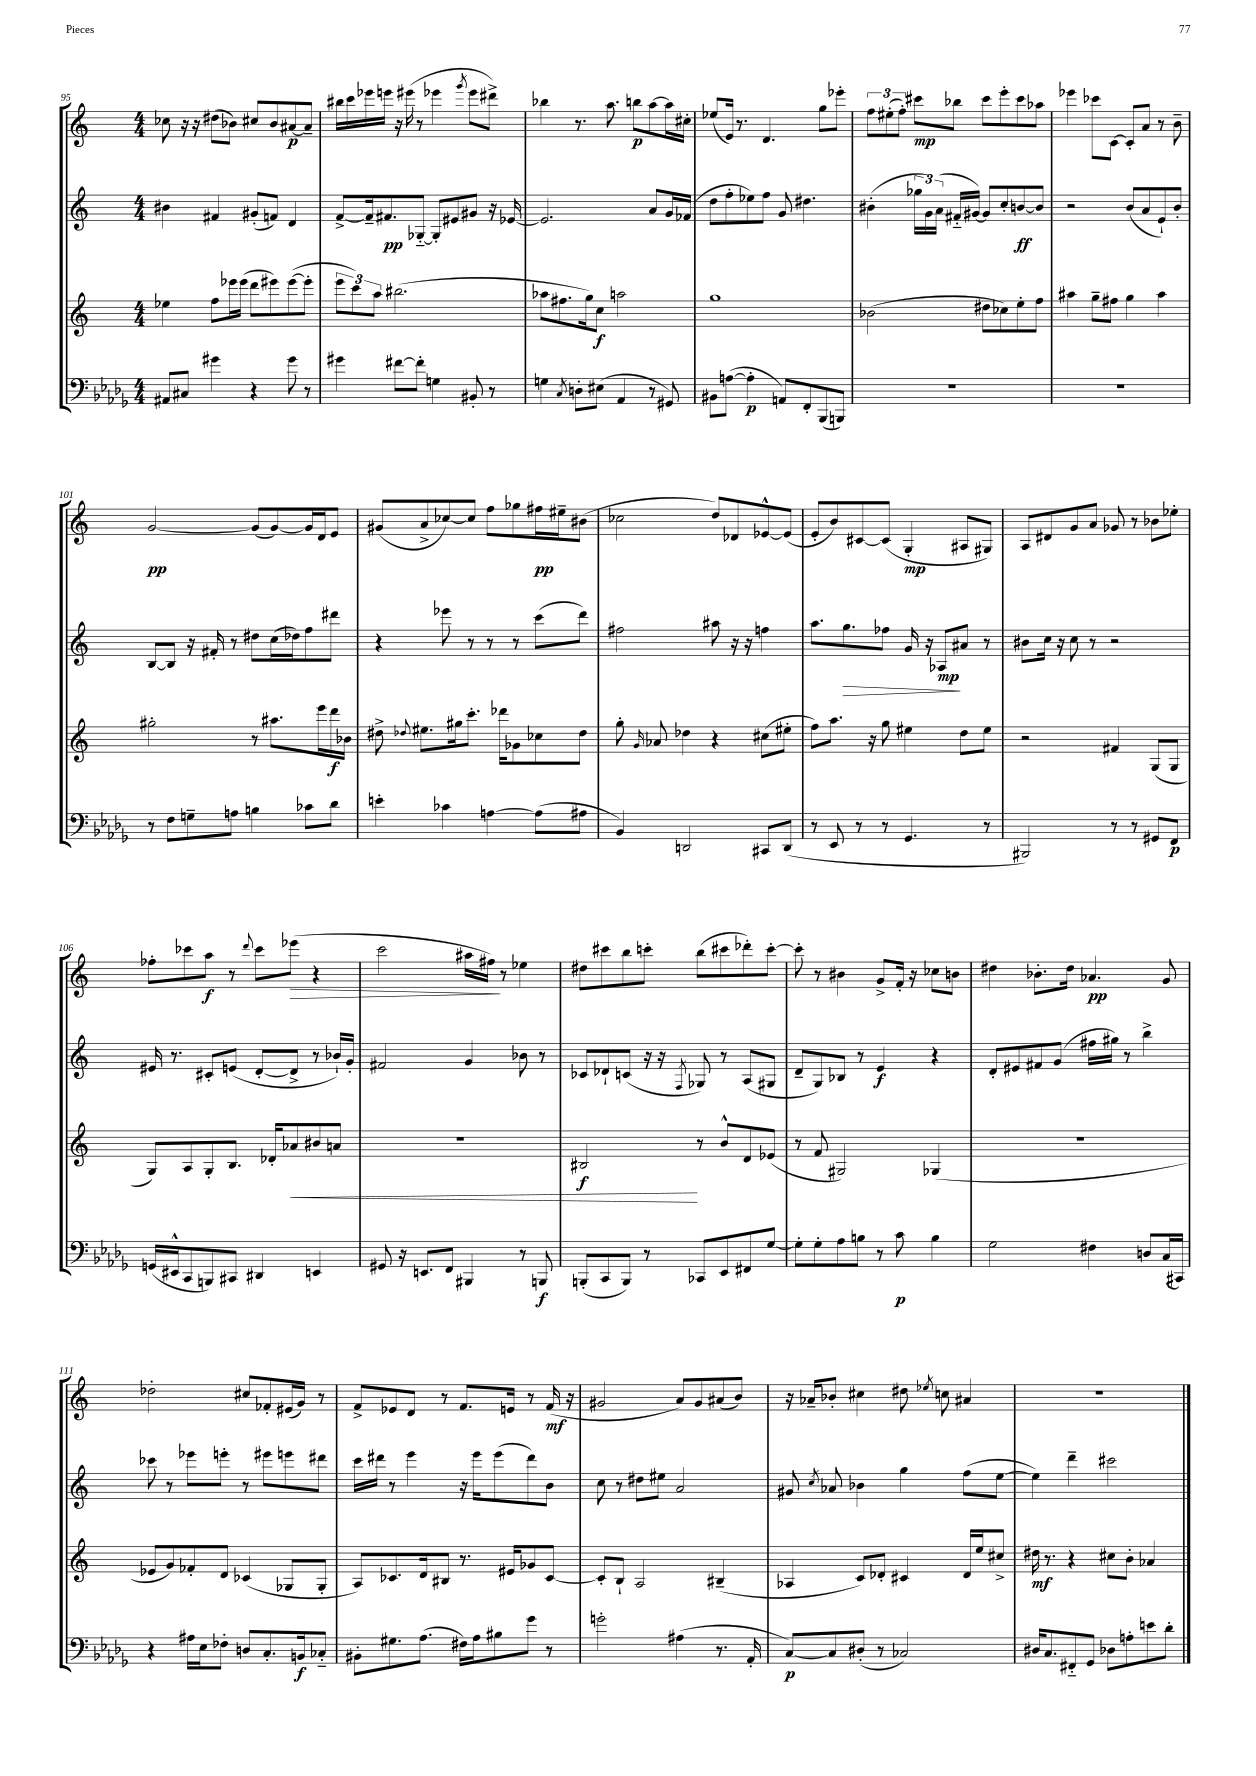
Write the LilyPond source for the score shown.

<<
\new StaffGroup <<
\new Staff = "s0" {
    \clef treble \key c \major \numericTimeSignature \time 4/4
    \autoBeamOff ces''8 r16 r16 dis''8[( bes'8]) cis''8[ bes'8 ais'8~\p ais'8]-- |
    bis''16[ c'''16 ees'''16 e'''16] r16 eis'''16( r8 ees'''4 \acciaccatura { g'''8 } ees'''8[ dis'''8]->) |
    bes''4 r8. a''8. b''8[\p a''8~ a''16 cis''16]-. |
    ees''8[( e'16]) r8. d'4. g''8[ ees'''8]-. |
    \tuplet 3/2 { f''8[ eis''8-.( f''8]-.) } cis'''8[\mp bes''8] cis'''8[ e'''8-. cis'''8 aes''8] |
    ees'''4 ces'''8[ c'8]~ c'8[-. a'8] r8 b'8-- |
    g'2~\pp g'8[( g'8~) g'16 d'16 e'8] |
    gis'8[( a'8-> ces''8~) ces''8] f''8[ ges''8 fis''16\pp eis''16-- bis'8]( |
    ces''2 d''8[) des'8 ees'8~-^ ees'8]( |
    e'8[-. b'8) cis'8~ cis'8]( g4-.\mp ais8[ gis8]) |
    a8[ dis'8 g'8 a'8] ges'8 r8 bes'8[ ees''8]-. |
    fes''8[-. ces'''8 a''8]\f r8 \appoggiatura { d'''8 } ces'''8[ ees'''8]\>( r4 |
    c'''2 ais''16[ fis''16]\!) r8 ees''4 |
    dis''8[ cis'''8 b''8 c'''8]-. b''8[( cis'''8 des'''8-.) cis'''8]~-. |
    cis'''8-. r8 bis'4 g'8[-> f'16]-. r16 ces''8[ b'8] |
    dis''4 bes'8.[-. dis''16] aes'4.\pp g'8 |
    des''2-. cis''8[ fes'8-. eis'16( g'16]) r8 |
    f'8[-> ees'8 d'8] r8 f'8.[ e'16] r8 f'16\mf( r16 |
    gis'2 a'8[) gis'8 ais'8( b'8]) |
    r16 aes'16[-- bes'8]-. cis''4 dis''8 \acciaccatura { ees''8 } c''8 ais'4 |
    R1 \bar "|." |
}
\new Staff = "s1" {
    \clef treble \key c \major \numericTimeSignature \time 4/4
    \autoBeamOff bis'4 fis'4 gis'8[-.( f'8]) d'4 |
    f'8[~-> f'16-- fis'8.\pp ges8]~-_ ges8[-. eis'8 gis'8] r16 ees'16~ |
    ees'2. a'8[ g'16 fes'16]( |
    d''8[ f''8-. ees''8) f''8] g'8 dis''4. |
    bis'4-.( \tuplet 3/2 { ges''16[ g'16) a'16]( } fis'16[-_ gis'16]~) gis'8[ c''8-. b'8~\ff b'8] |
    r2 b'8[( a'8 e'8-!) b'8]-. |
    b8[~ b8] r16 fis'16-. r8 dis''8[ c''16( des''16) f''8 dis'''8] |
    r4 ees'''8 r8 r8 r8 c'''8[( d'''8]) |
    fis''2 ais''8 r16 r16 f''4 |
    a''8.[ g''8.\> fes''8] g'16 r16 aes8[\mp\! ais'8] r8 |
    bis'8[ c''16] r16 c''8 r8 r2 |
    eis'16 r8. cis'8[-. e'8]( d'8[~-. d'8]-> r8 bes'16[-!) g'16]-. |
    fis'2 g'4 bes'8 r8 |
    ces'8[ des'8-! c'8]( r16 r16 \acciaccatura { f8 } ges8) r8 a8[( gis8] |
    d'8[-- g8) bes8] r8 e'4\f r4 |
    d'8[-. eis'8 fis'8 g'8]( fis''16[ gis''16]) r8 b''4-> |
    ces'''8 r8 ees'''8[ e'''8]-. r8 eis'''8[ e'''8 dis'''8] |
    c'''16[ dis'''16] r8 e'''4 r16 e'''16[ e'''8( dis'''8) b'8] |
    c''8 r8 dis''8[ eis''8] a'2 |
    gis'8 \acciaccatura { c''8 } aes'8 bes'4 g''4 f''8[( e''8]~ |
    e''4) d'''4-- cis'''2 \bar "|." |
}
\new Staff = "s2" {
    \clef treble \key c \major \numericTimeSignature \time 4/4
    \autoBeamOff ees''4 f''8[ ees'''16 ees'''16]( d'''8[ eis'''8) eis'''8~( eis'''8]-. |
    \tuplet 3/2 { e'''8[ c'''8) a''8] } bis''2.( |
    aes''8[ fis''8. g''16) c''8]\f a''2 |
    g''1 |
    bes'2( dis''8[ ces''8) e''8-. f''8] |
    ais''4 g''8[-- fis''8] g''4 ais''4 |
    gis''2-. r8 ais''8.[ e'''16 d'''16\f bes'16] |
    dis''8-> \appoggiatura { des''8 } eis''8.[ gis''16 c'''8.]-. des'''16[ ges'8 ces''8 des''8] |
    g''8-. \grace { g'16 } aes'8 des''4 r4 cis''8[( eis''8]-. |
    f''8[) a''8.] r16 g''8 eis''4 d''8[ eis''8] |
    r2 fis'4 g8[( g8] |
    g8[) a8 g8-. b8.] des'16[-. aes'8\< bis'8 a'8] |
    R1 |
    bis2\f\! r8 b'8[-^ d'8 ees'8]( |
    r8 f'8 gis2) ges4( |
    R1 |
    ees'8[ g'8) fes'8-. d'8] ces'4( ges8[ ges8]-. |
    a8[) ces'8. d'16 bis8] r8. eis'16[ ges'8 ces'8]~ |
    ces'8[-. b8]-! a2 bis4--( |
    aes4 c'8[) des'8]-. cis'4 des'16[ e''16 cis''8]-> |
    dis''16\mf r8. r4 cis''8[ b'8]-. aes'4 \bar "|." |
}
\new Staff = "s3" {
    \clef bass \key des \major \numericTimeSignature \time 4/4
    \autoBeamOff ais,8[ cis8] gis'4 r4 gis'8 r8 |
    gis'4 fis'8[~ fis'8]-. g4 bis,8-. r8 |
    g4 \acciaccatura { c8 } d8[-. eis8]( aes,4 r8 gis,8) |
    bis,8[ a8]~( a4-.\p a,8[) f,8-. bes,,8( b,,8]) |
    R1 |
    R1 |
    r8 f8[ g8-- a8] b4 ces'8[ des'8] |
    e'4-. ces'4 a4~ a8[( ais8] |
    bes,4) d,2 cis,8[ d,8]( |
    r8 ees,8 r8 r8 ges,4. r8 |
    bis,,2) r8 r8 gis,8[ f,8]\p |
    g,16[( eis,16-^ c,8 b,,8) cis,8] dis,4 e,4 |
    gis,8 r16 e,8.[ f,8] bis,,4 r8 b,,8\f |
    b,,8[-.( c,8 b,,8]) r8 ces,8[ ees,8 fis,8 ges8]~ |
    ges8[-. ges8-. aes8 b8] r8 c'8\p b4 |
    ges2 fis4 d8[ c16( cis,16]) |
    r4 ais16[ ees16 fes8]-. d8[ c8.-. b,16\f ces8]-_ |
    bis,8[-. gis8. aes8.]( fis16[) aes16 bis8 ges'8] r8 |
    g'2-. ais4( r8. aes,16-. |
    c8[~\p) c8 dis8]-.( r8 ces2) |
    dis16[ c8. fis,8-_ ges,8] des8[ a8-. e'8 des'8]-. \bar "|." |
}
>>
>>
\layout { \context { \Score currentBarNumber = #95 } }
